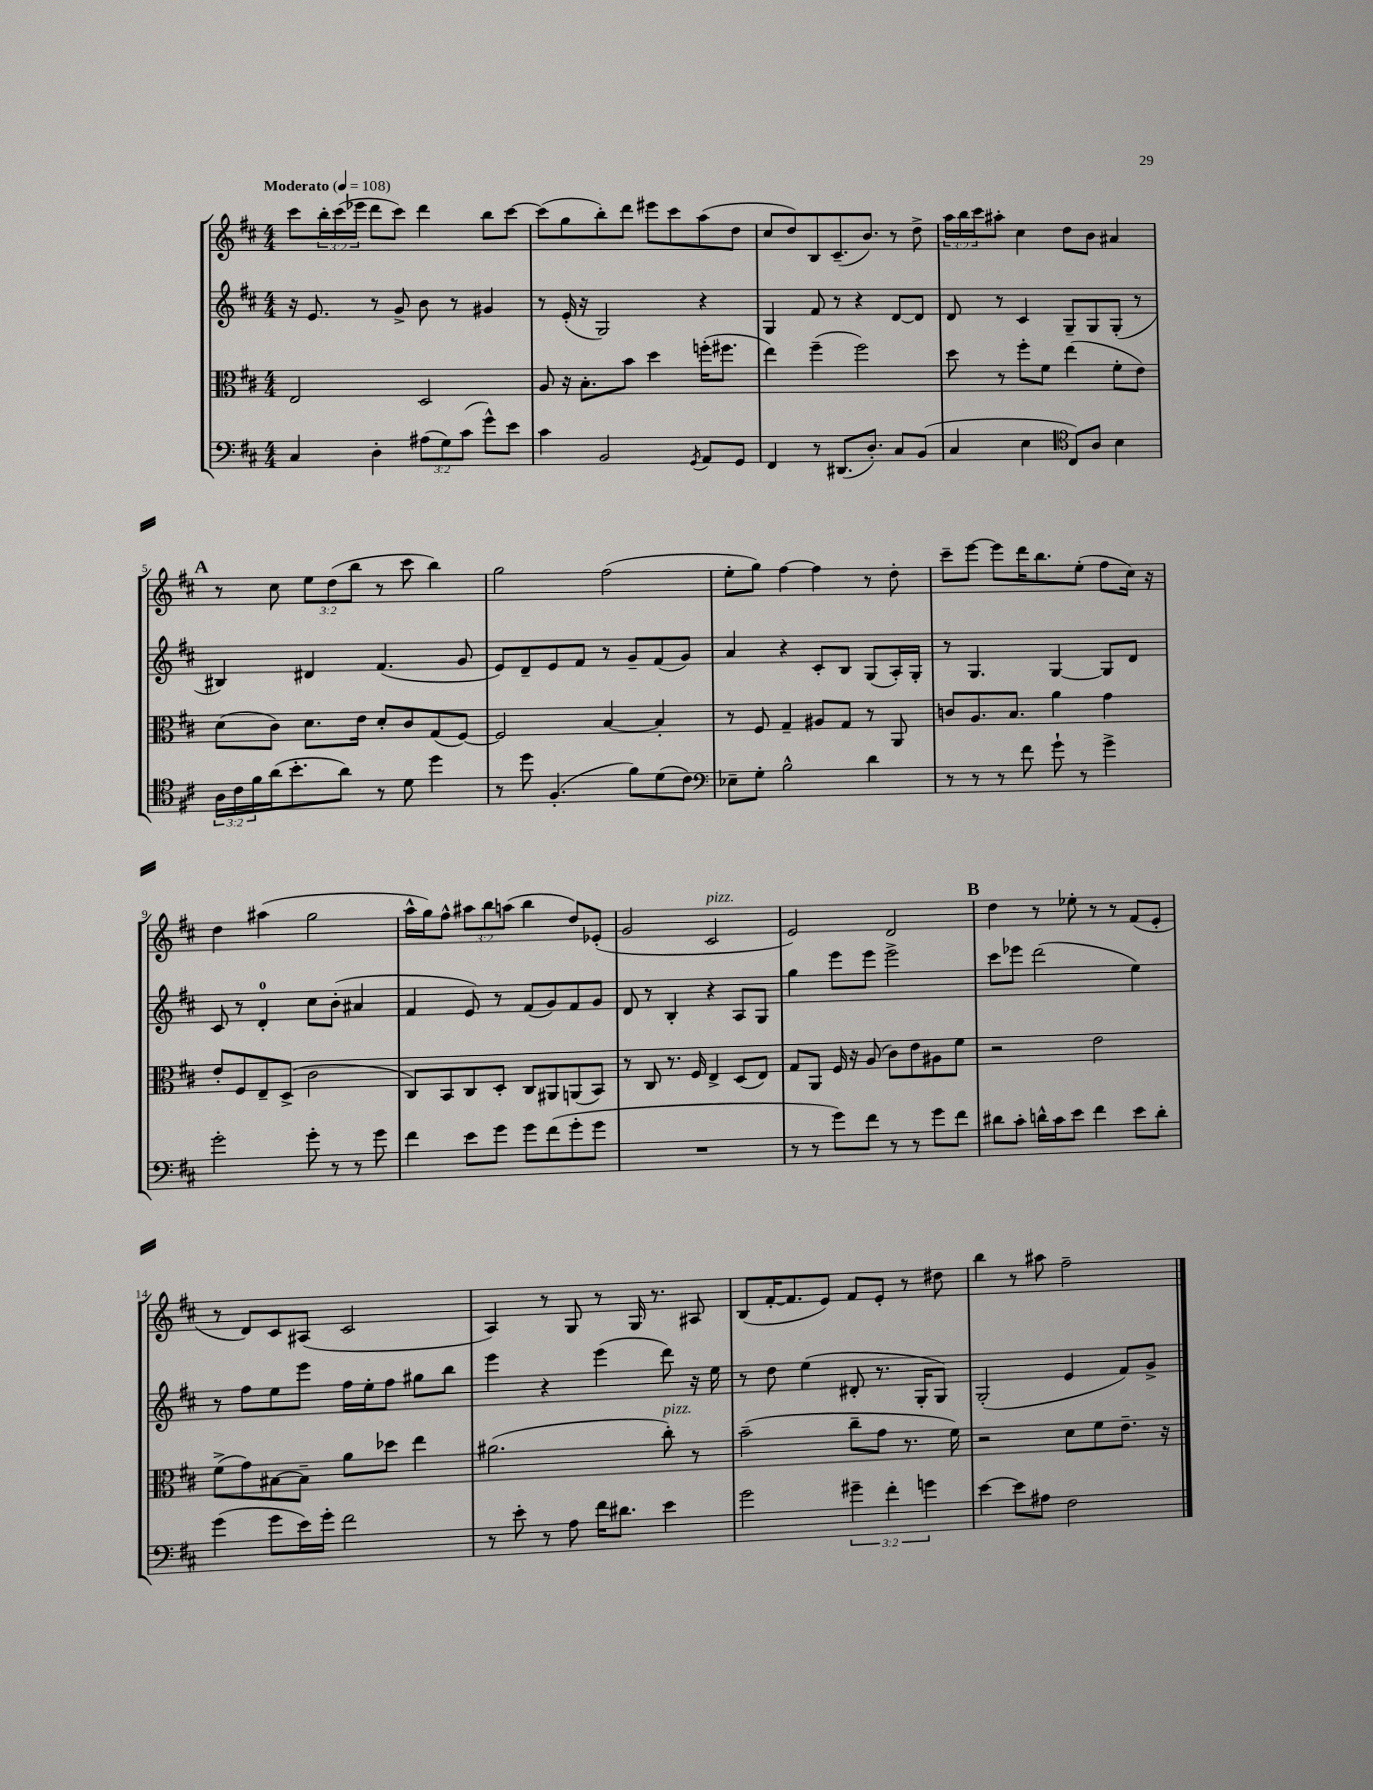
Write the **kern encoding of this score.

**kern	**kern	**kern	**kern
*part4	*part3	*part2	*part1
*staff4	*staff3	*staff2	*staff1
*clefF4	*clefC3	*clefG2	*clefG2
*k[f#c#]	*k[f#c#]	*k[f#c#]	*k[f#c#]
*M4/4	*M4/4	*M4/4	*M4/4
*MM108	*MM108	*MM108	*MM108
=1	=1	=1	=1
!	!	!	!LO:TX:a:B:t=Moderato
4C#/	2E/	16r	8ccc#\L
.	.	8.e/	.
.	.	.	24bb'\L
.	.	.	(24ccc#\
.	.	.	24eee-X\JJ
4D'\	.	8r	8ddd\L
.	.	8g^/	8ccc#\J)
(12A#X\L	2D/	8b\	4ddd\
12G\)	.	.	.
.	.	8r	.
(12c#\J	.	.	.
8g^^\L)	.	4g#X/	8bb\L
8e\J	.	.	[8ccc#\J
=2	=2	=2	=2
4c#\	8A/	8r	(8ccc#\L]
.	16r	(16e'/	8gg\
.	8.B'\L	16r	.
2BB/	.	2G/)	8bb'\)
.	8b\J	.	8ddd\J
.	4dd\	.	8eee#X\L
.	.	.	8ccc#\
8qGG/	.	.	.
8AA/L	(16ffn'\KL	4r	(8aa\
.	8.ff#X\J	.	.
8GG/J	.	.	8dd\J
=3	=3	=3	=3
4FF#/	4ee\)	4G/	8cc#/L
.	.	.	8dd/)
8r	(4ff#~\	8f#/	8B/
(8.DD#X/L	.	8r	(8.c#~/
.	2ff#\)	4r	.
8.D'/J)	.	.	8.b/J)
8C#/L	.	[8d/L	8r
(8BB/J	.	8d/J]	8dd^\
=4	=4	=4	=4
4C#/	8dd\	8d/	24aa\LL
.	.	.	24bb\
.	.	.	24ccc#\J
.	8r	8r	8aa#X'\J
4E\	8ff#'\L	4c#/	4cc#\
.	8f#\J	.	.
*clefC4	*	*	*
8C#/L)	(4ee\	8G~/L	8dd\L
8A/J	.	8G/	8b\J
4B\	8f#'\L	(8G'/J	4a#X/
.	8e\J)	8r	.
!!LO:LB:g=z
!!LO:REH:place=s1:t=A
=5	=5	=5	=5
24A\LL	(8d\L	4B#X/)	8r
24c#\	.	.	.
24f#\	.	.	.
(16a\J	8c#\J)	.	8cc#\
8.b'\	.	.	.
.	8.d\L	4d#X/	12ee\L
.	.	.	(12dd\
8a\J)	.	.	.
.	.	.	12bb\J
.	16e\Jk	.	.
8r	8d'/L	(4.f#/	8r
8d\	8c#/	.	8ccc#\
4dd\	(8G/	.	4bb\)
.	[8F#/J)	8g/	.
=6	=6	=6	=6
8r	2F#/]	8e/L)	2gg\
8dd\	.	8d~/	.
(4.F#'/	.	8e/	.
.	.	8f#/J	.
.	[4B/	8r	(2ff#\
8f#\L)	.	8g~/L	.
(8d\	4B'/]	(8f#/	.
8c#\J)	.	8g/J)	.
=7	=7	=7	=7
*clefF4	*	*	*
8E-X~\L	8r	4a/	8ee'\L
8G'\J	8F#/	.	8gg\J)
2B^^\	4G~/	4r	[4ff#\
.	8A#X/L	8c#'/L	4ff#\]
.	8G/J	8B/J	.
4d\	8r	(8G/L	8r
.	8AA/	16A'/L)	8dd'\
.	.	16G'/JJ	.
=8	=8	=8	=8
8r	8cn/L	8r	8ccc#~\L
8r	8.A/	4.G/	[8eee\J
8r	.	.	8eee\L]
.	8.B/J	.	.
8f#\	.	.	16ddd\K
.	.	.	8.bb\
8g`\	4a\	[4G/	.
8r	.	.	(8ee'\J
4g^\	4g\	8G/L]	8ff#\L
.	.	8d/J	16cc#\Jk)
.	.	.	16r
!!LO:LB:g=z
=9	=9	=9	=9
2g'\	8e'/L	8c#/	4dd\
.	8F#/	8r	.
.	8E~/	4d'/	(4aa#X\
.	(8D^/J	.	.
8g'\	2c#\	8cc#\L	2gg\
8r	.	(8b'\J	.
8r	.	4a#X/	.
8g\	.	.	.
=10	=10	=10	=10
4f#\	8C#/L)	4f#/	16aa^^\LL
.	.	.	16gg\J)
.	8BB/	.	8ff#^^\J
8e\L	8C#/	8e/)	12aa#X\L
.	.	.	12bb\
8g\J	8D'/J	8r	.
.	.	.	(12aan\J
8g\L	8C#/L	(8f#/L	4bb\
(8f#\	8AA#X/	8g/)	.
8g'\	(8AAn/	8f#/	8dd/L)
8g\J	8BB/J)	8g/J	(8e-X'/J
=11	=11	=11	=11
1r	8r	8d/	2g/
.	8C#/	8r	.
.	8.r	4B'/	.
.	16F#/	.	.
!	!	!	!LO:TX:a:i:t=pizz.
.	4E^/	4r	2c#/
.	(8D/L	8A/L	.
.	8E/J)	8G/J	.
=12	=12	=12	=12
8r	8G/L	4gg\	2e/)
8r	8AA/J	.	.
8g\L)	16F#/	8eee\L	.
.	16r	.	.
8f#\J	(8A/	8eee\J	.
8r	8c#\L)	2eee^\	2d/
8r	8e\	.	.
8g\L	8A#X\	.	.
8f#\J	8f#\J	.	.
!!LO:REH:place=s1:t=B
=13	=13	=13	=13
8d#X\L	2r	8ccc#\L	4dd\
8c#'\J	.	8eee-X\J	.
16dn^^\LL	.	(2ddd\	8r
16c#\J	.	.	.
8e\J	.	.	8ee-X'\
4f#\	2e\	.	8r
.	.	.	8r
8e\L	.	4ee\)	(8f#/L
8d'\J	.	.	8e'/J
!!LO:LB:g=z
=14	=14	=14	=14
(4g\	(8f#^\L	8r	8r
.	8g\)	8ff#\L	8d/L)
8g\L	[8B#X\	8ee\	8c#/
16e\L)	8B#~\J]	8eee\J	(8A#X/J
16g'\JJ	.	.	.
2f#\	8a\L	16ff#\LL	2c#/
.	.	16ee'\J	.
.	8dd-X\J	8ff#\J	.
.	4ee\	8gg#X\L	.
.	.	8bb\J	.
=15	=15	=15	=15
8r	(2.a#X\	4eee\	4A/)
8e'\	.	.	.
8r	.	4r	8r
8A\	.	.	8G/
16f#\KL	.	(4eee\	8r
8.d#X\J	.	.	.
.	.	.	16G/
.	.	.	8.r
!	!LO:TX:a:i:t=pizz.	!	!
4e\	8cc#'\)	8ddd\)	.
.	8r	16r	8A#X/
.	.	16ee\	.
=16	=16	=16	=16
2g\	(2b~\	8r	(8B/L
.	.	8dd\	[16f#'/K
.	.	.	8.f#/]
.	.	(4ee\	.
.	.	.	8e/J)
6g#X~\	8cc#~\L	8d#X'/	8f#/L
.	8g\J	8.r	8e'/J
6f#'\	.	.	.
.	8.r	.	8r
.	.	16G'/KL	.
6gn\	.	.	.
.	.	8G/J)	8dd#X\
.	16f#\)	.	.
=17	=17	=17	=17
[4e\	2r	(2G'/	4bb\
8e\L]	.	.	8r
8A#X\J	.	.	8aa#X\
2F#\	8d\L	4e/	2ff#~\
.	8f#\	.	.
.	8.e~\J	8f#/L)	.
.	.	8g^/J	.
.	16r	.	.
==	==	==	==
*-	*-	*-	*-
